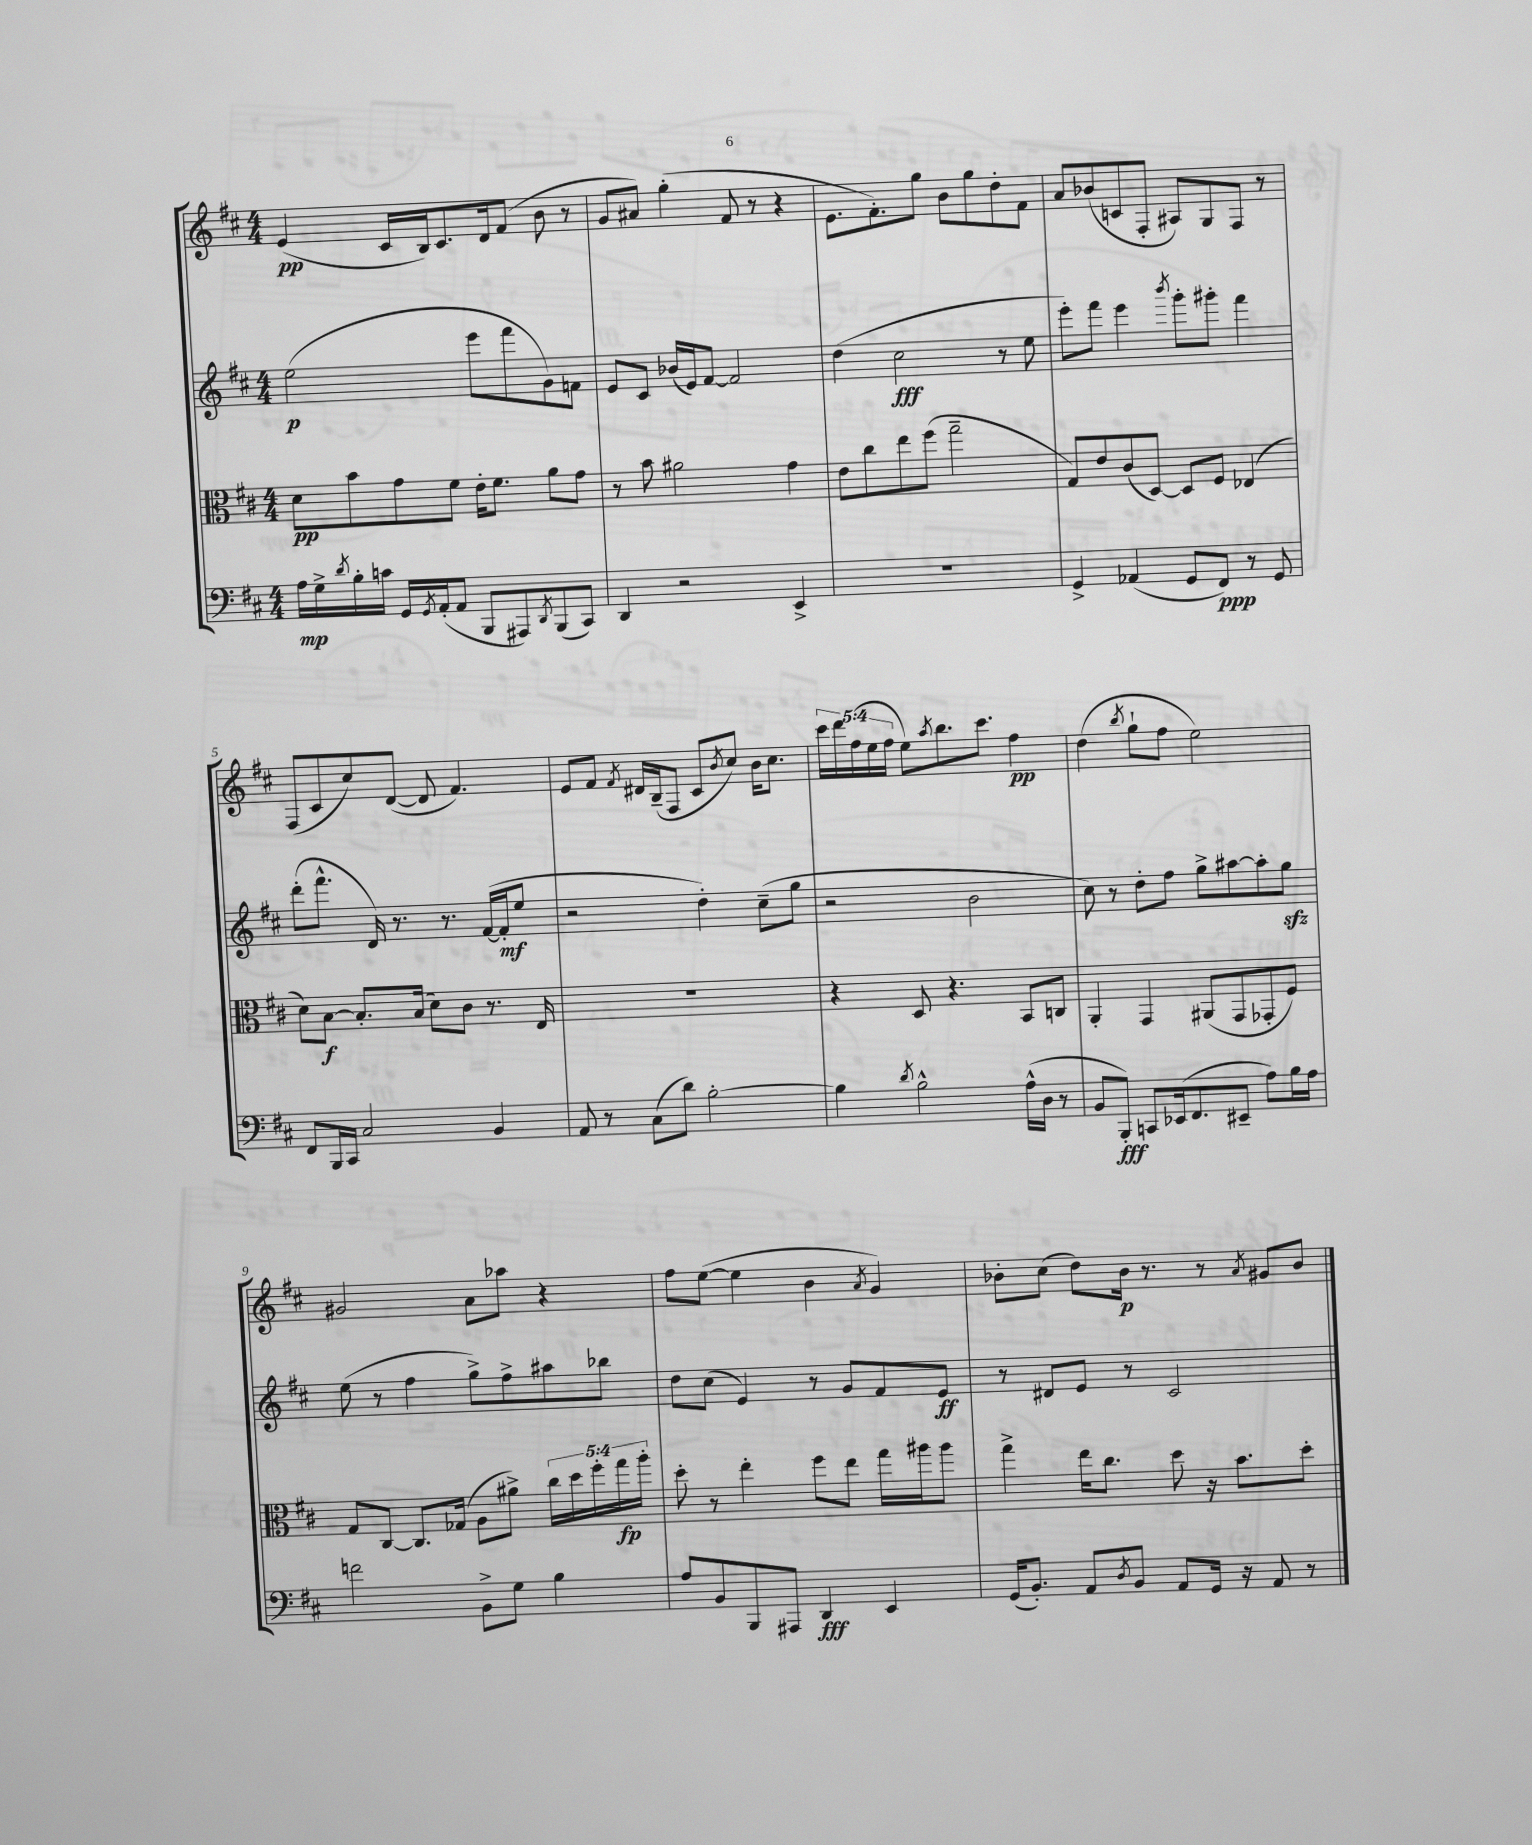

**kern	**dynam	**kern	**dynam	**kern	**dynam	**kern	**dynam
*part4	*part4	*part3	*part3	*part2	*part2	*part1	*part1
*staff4	*staff4	*staff3	*staff3	*staff2	*staff2	*staff1	*staff1
*clefF4	*	*clefC3	*	*clefG2	*	*clefG2	*
*k[f#c#]	*	*k[f#c#]	*	*k[f#c#]	*	*k[f#c#]	*
*M4/4	*	*M4/4	*	*M4/4	*	*M4/4	*
=1	=1	=1	=1	=1	=1	=1	=1
16A\LL	mp	8d\L	pp	(2ee\	p	(4e/	pp
16G^\	.	.	.	.	.	.	.
8qd/	.	.	.	.	.	.	.
16B'\	.	8b\	.	.	.	.	.
16cn\JJ	.	.	.	.	.	.	.
16GG/LL	.	8g\	.	.	.	16c#/LL	.
8qGG/	.	.	.	.	.	.	.
(16AA'/J	.	.	.	.	.	16B/J)	.
8AA/J	.	8f#\J	.	.	.	8.c#/	.
8BBB/L	.	16e'\KL	.	8eee\L	.	.	.
.	.	8.f#\J	.	.	.	16d/k	.
8AAA#X/)	.	.	.	8fff#\	.	(8f#/J	.
8qDD/	.	.	.	.	.	.	.
(8BBB/	.	8a\L	.	8g\)	.	8b\	.
8CC#/J)	.	8g\J	.	8fn\J	.	8r	.
=2	=2	=2	=2	=2	=2	=2	=2
4DD/	.	8r	.	8e/L	.	8g/L	.
.	.	8b\	.	8c#/J	.	8a#X/J)	.
2r	.	2a#X\	.	(16b-X/LL	.	(4gg'\	.
.	.	.	.	16e/J)	.	.	.
.	.	.	.	[8f#/J	.	.	.
.	.	.	.	2f#/]	.	8f#/	.
.	.	.	.	.	.	8r	.
4EE^/	.	4g\	.	.	.	4r	.
=3	=3	=3	=3	=3	=3	=3	=3
1r	.	8e\L	.	(4dd\	.	8.e\L	.
.	.	8cc#\	.	.	.	.	.
.	.	.	.	.	.	8.f#'\)	.
.	.	8ee\	.	2cc#\	fff	.	.
.	.	(8ff#\J	.	.	.	8gg\J	.
.	.	2gg~\	.	.	.	8b\L	.
.	.	.	.	.	.	8gg\	.
.	.	.	.	8r	.	8dd'\	.
.	.	.	.	8ee\	.	8f#\J	.
=4	=4	=4	=4	=4	=4	=4	=4
4GG^/	.	8G/L)	.	8eee'\L)	.	8a/L	.
.	.	8e/	.	8fff#\J	.	(8b-X/	.
(4AA-X/	.	(8c#/	.	4eee\	.	8cn/	.
.	.	[8D/J)	.	.	.	8F#'/J	.
.	.	.	.	8qbbb/	.	.	.
8GG/L	.	8D/L]	.	8ggg'\L	.	8A#X/L)	.
8FF#/J)	ppp	8F#/J	.	8ggg#X'\J	.	8G/	.
8r	.	(4E-X/	.	4fff#\	.	8F#/J	.
8GG/	.	.	.	.	.	8r	.
!!LO:LB:g=z
=5	=5	=5	=5	=5	=5	=5	=5
8FF#/L	.	8d\L)	.	(8ddd'\L	.	(8F#/L	.
16BBB/L	.	[8B\J	f	8.fff#^^\J	.	8c#/	.
16CC#/JJ	.	.	.	.	.	.	.
2C#/	.	8.B'/L]	.	.	.	8cc#/)	.
.	.	.	.	16d/)	.	.	.
.	.	.	.	8.r	.	([8d/J	.
.	.	(16B/Jk	.	.	.	.	.
.	.	8d\L)	.	.	.	8d/]	.
.	.	.	.	8.r	.	.	.
.	.	8c#\J	.	.	.	4.f#/)	.
4BB/	.	8.r	.	([16f#/LL	.	.	.
.	.	.	.	16f#'/J]	mf	.	.
.	.	.	.	8ee/J	.	.	.
.	.	16E/	.	.	.	.	.
=6	=6	=6	=6	=6	=6	=6	=6
8AA/	.	1r	.	2r	.	8e/L	.
8r	.	.	.	.	.	8f#/J	.
.	.	.	.	.	.	8qf#/	.
(8C#\L	.	.	.	.	.	16d#X/LL	.
.	.	.	.	.	.	(16B~/J	.
8d\J)	.	.	.	.	.	8F#/J	.
[2B'\	.	.	.	4dd'\)	.	8c#/L	.
.	.	.	.	.	.	8qb/	.
.	.	.	.	.	.	8cc#/J)	.
.	.	.	.	(8cc#~\L	.	16b\KL	.
.	.	.	.	.	.	8.cc#\J	.
.	.	.	.	8gg\J	.	.	.
=7	=7	=7	=7	=7	=7	=7	=7
4B\]	.	4r	.	2r	.	20ccc#\LL	.
.	.	.	.	.	.	20ddd\	.
.	.	.	.	.	.	(20ff#\	.
.	.	.	.	.	.	20ee\	.
.	.	.	.	.	.	20ff#\JJ	.
8qd/	.	.	.	.	.	.	.
2B^^\	.	8D/	.	.	.	8ee\L)	.
.	.	.	.	.	.	8qaa/	.
.	.	4.r	.	.	.	8.bb\	.
.	.	.	.	2b\	.	.	.
.	.	.	.	.	.	8.ccc#\J	.
(16A^^\LL	.	8BB/L	.	.	.	4ff#\	pp
16D\JJ	.	.	.	.	.	.	.
8r	.	8Cn/J	.	.	.	.	.
=8	=8	=8	=8	=8	=8	=8	=8
8BB/L	.	4AA'/	.	8cc#\)	.	(4dd\	.
8BBB'/J)	fff	.	.	8r	.	.	.
.	.	.	.	.	.	8qbb/	.
8CCn/L	.	4GG/	.	8dd'\L	.	8gg`\L	.
(16EE-X/k	.	.	.	8ff#\J	.	8ff#\J	.
8.FF#/	.	.	.	.	.	.	.
.	.	(8AA#X/L	.	8gg^\L	.	2ee\)	.
8EE#X~/J	.	8GG/	.	[8aa#X\	.	.	.
8A\L)	.	8GG-X'/	.	8aa#'\]	.	.	.
16B\L	.	8F#/J)	.	8ggzz\J	.	.	.
16A\JJ	.	.	.	.	.	.	.
!!LO:LB:g=z
=9	=9	=9	=9	=9	=9	=9	=9
2fn\	.	8G/L	.	(8ee\	.	2g#X/	.
.	.	[8C#/J	.	8r	.	.	.
.	.	8.C#/L]	.	4ff#\	.	.	.
.	.	(16G-X/Jk	.	.	.	.	.
8BB^\L	.	8A\L	.	8gg^\L)	.	8a\L	.
8G\J	.	8a#X^\J)	.	8ff#^\	.	8aa-X\J	.
4B\	.	20cc#\LL	.	8aa#X\	.	4r	.
.	.	20dd\	.	.	.	.	.
.	.	20ff#'\	.	.	.	.	.
.	.	.	.	8bb-X\J	.	.	.
.	.	20gg\	fp	.	.	.	.
.	.	20aa'\JJ	.	.	.	.	.
=10	=10	=10	=10	=10	=10	=10	=10
8A/L	.	8dd'\	.	8dd\L	.	8ff#\L	.
8BB/	.	8r	.	(8cc#\J	.	([8ee\J	.
8BBB/	.	4ee'\	.	4e/)	.	4ee\]	.
8AAA#X/J	.	.	.	.	.	.	.
4DD/	fff	8ff#\L	.	8r	.	4b\	.
.	.	8ee\J	.	8g/L	.	.	.
.	.	.	.	.	.	8qa/	.
4EE/	.	16gg\LL	.	8f#/	.	4g/)	.
.	.	16aa#X\J	.	.	.	.	.
.	.	8aa#\J	.	8e/J	ff	.	.
=11	=11	=11	=11	=11	=11	=11	=11
(16GG/KL	.	4gg^\	.	8r	.	8b-X'\L	.
8.BB'/J)	.	.	.	.	.	.	.
.	.	.	.	8d#X/L	.	(8cc#\J	.
8AA/L	.	16ee\KL	.	8e/J	.	8dd\L)	.
.	.	8.cc#\J	.	.	.	.	.
8qD/	.	.	.	.	.	.	.
8BB/J	.	.	.	8r	.	16b-\Jk	p
.	.	.	.	.	.	8.r	.
8AA/L	.	8dd\	.	2c#/	.	.	.
16GG/Jk	.	16r	.	.	.	8r	.
16r	.	8.b\L	.	.	.	.	.
.	.	.	.	.	.	8qa/	.
8AA/	.	.	.	.	.	8g#X/L	.
8r	.	8dd'\J	.	.	.	8b-/J	.
==	==	==	==	==	==	==	==
*-	*-	*-	*-	*-	*-	*-	*-
